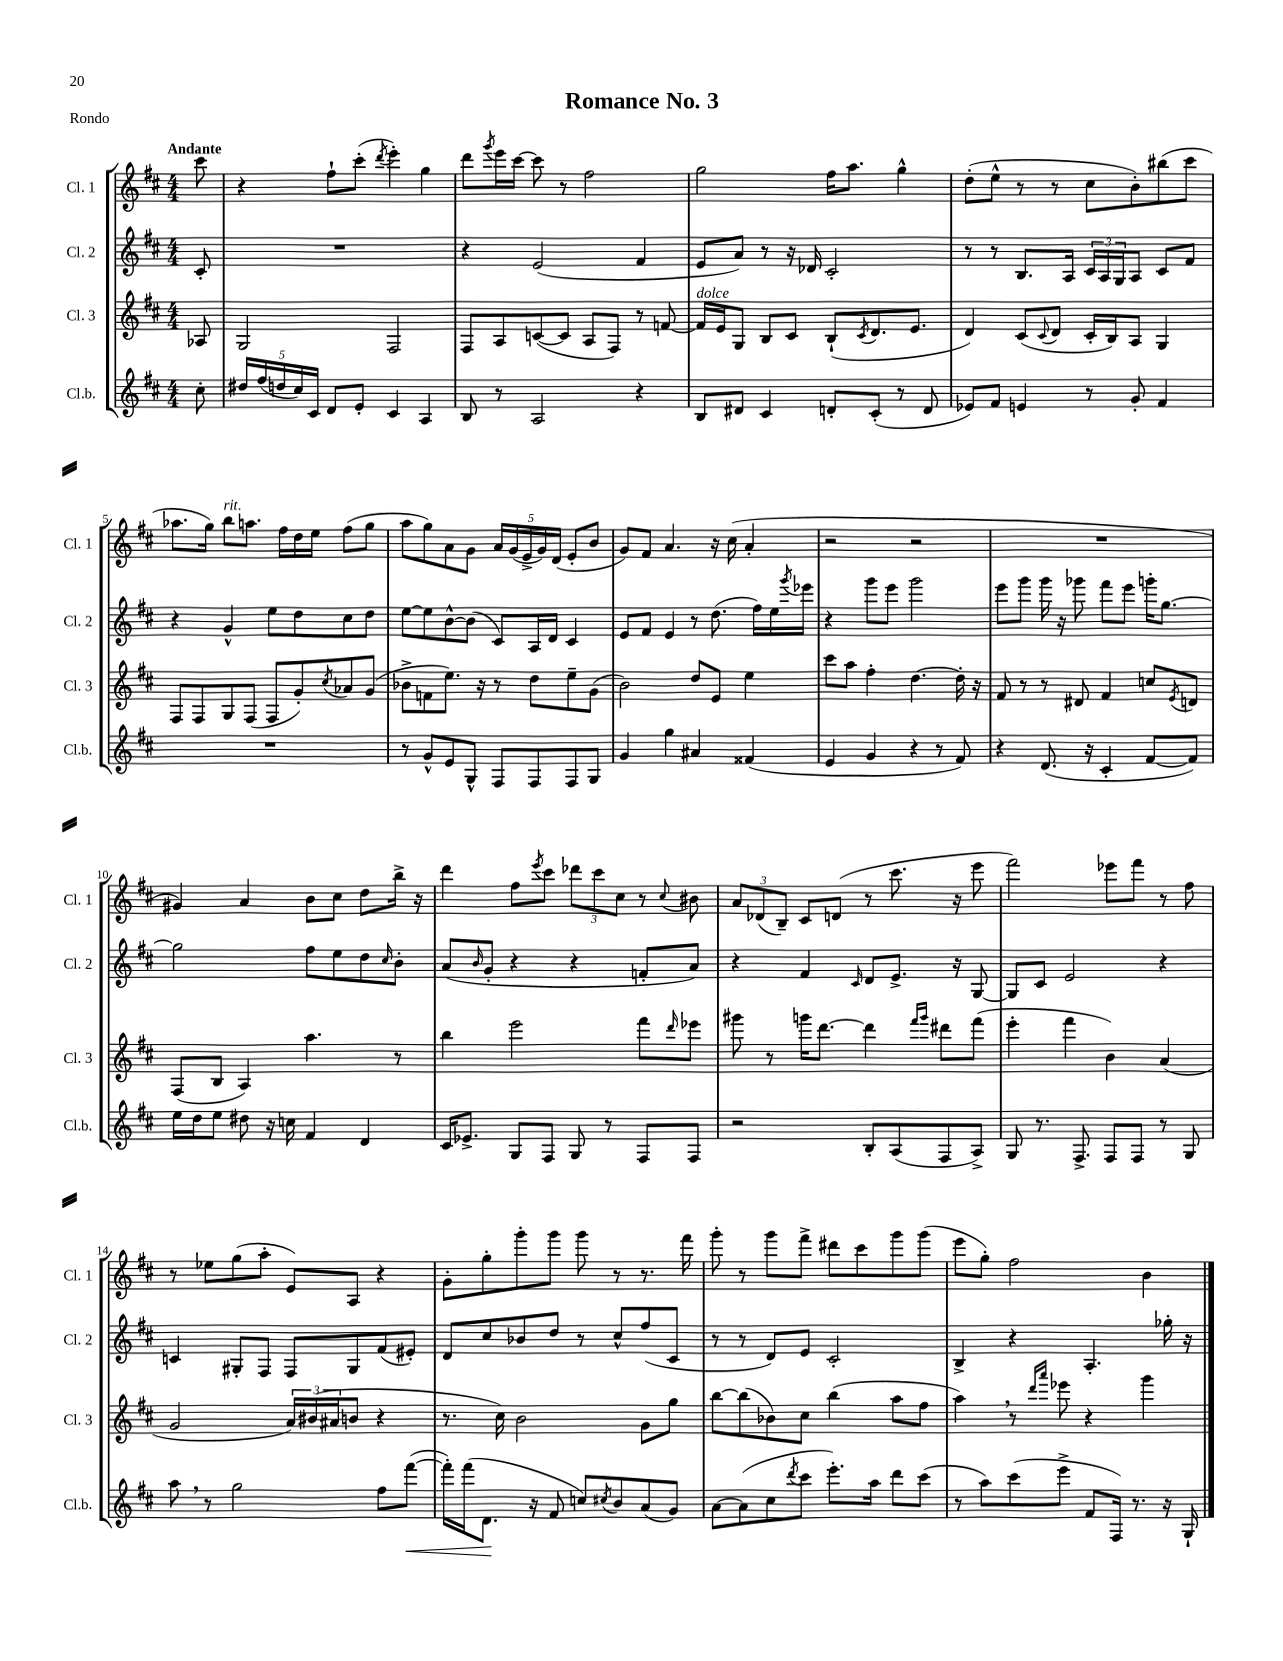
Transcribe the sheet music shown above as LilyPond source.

\header { title = "Romance No. 3" piece = "Rondo" }
<<
\new StaffGroup <<
\new Staff = "s0" \with { instrumentName = "Cl. 1" shortInstrumentName = "Cl. 1" } {
    \clef treble \key d \major \numericTimeSignature \time 4/4 \partial 8 \tempo "Andante"
    cis'''8 |
    r4 fis''8-! cis'''8-.( \acciaccatura { d'''8 } e'''4-.) g''4 |
    d'''8 \acciaccatura { g'''8 } e'''16 cis'''16~ cis'''8 r8 fis''2 |
    g''2 fis''16 a''8. g''4-^ |
    d''8-.( e''8-^ r8 r8 cis''8 b'8-.) bis''8( cis'''8 |
    aes''8. g''16) b''8^\markup { \italic "rit." } a''8. fis''16 d''16 e''16 fis''8( g''8 |
    a''8 g''8) a'8 g'8 \tuplet 5/4 { a'16 g'16( e'16-> g'16) d'16( } e'8-. b'8 |
    g'8) fis'8 a'4. r16 cis''16( a'4-. |
    r2 r2 |
    R1 |
    gis'4) a'4 b'8 cis''8 d''8 b''16-> r16 |
    d'''4 fis''8 \acciaccatura { e'''8 } cis'''8 \tuplet 3/2 { des'''8 cis'''8 cis''8 } r8 \appoggiatura { cis''8 } bis'8 |
    \tuplet 3/2 { a'8 des'8( b8--) } cis'8 d'8( r8 cis'''8. r16 e'''8 |
    fis'''2) ees'''8 fis'''8 r8 fis''8 |
    r8 ees''8 g''8( a''8-. e'8) a8 r4 |
    g'8-. g''8-. g'''8-. g'''8 g'''8 r8 r8. fis'''16 |
    g'''8-. r8 g'''8 fis'''8-> dis'''8 cis'''8 g'''8 g'''8( |
    e'''8 g''8-.) fis''2 b'4 \bar "|." |
}
\new Staff = "s1" \with { instrumentName = "Cl. 2" shortInstrumentName = "Cl. 2" } {
    \clef treble \key d \major \numericTimeSignature \time 4/4 \partial 8
    cis'8-. |
    R1 |
    r4 e'2( fis'4 |
    e'8 a'8) r8 r16 des'16 cis'2-. |
    r8 r8 b8. a16 \tuplet 3/2 { cis'16 a16 g16 } a8 cis'8 fis'8 |
    r4 g'4-^ e''8 d''8 cis''8 d''8 |
    e''8~ e''8 b'8~-^ b'8( cis'8) a16 d'16 cis'4 |
    e'8 fis'8 e'4 r8 d''8.( fis''16) e''16 \acciaccatura { g'''8 } ees'''16 |
    r4 g'''8 e'''8 g'''2 |
    e'''8 g'''8 g'''16 r16 ges'''8 fis'''8 e'''8 g'''16-. g''8.~ |
    g''2 fis''8 e''8 d''8 \grace { cis''16 } b'8-. |
    a'8( \grace { b'16 } g'8-. r4 r4 f'8-. a'8) |
    r4 fis'4 \grace { cis'16 } d'8 e'8.-> r16 g8~ |
    g8 cis'8 e'2 r4 |
    c'4 gis8-. fis8 fis8 gis8 fis'8( eis'8-.) |
    d'8 cis''8 bes'8 d''8 r8 cis''8-^ fis''8( cis'8 |
    r8 r8 d'8) e'8 cis'2-. |
    b4-> r4 a4.-. ges''16-. r16 \bar "|." |
}
\new Staff = "s2" \with { instrumentName = "Cl. 3" shortInstrumentName = "Cl. 3" } {
    \clef treble \key d \major \numericTimeSignature \time 4/4 \partial 8
    aes8 |
    g2 fis2 |
    fis8 a8 c'8~( c'8 a8 fis8) r8 f'8~ |
    f'16^\markup { \italic "dolce" } e'16 g8 b8 cis'8 b8-!( \acciaccatura { cis'8 } d'8. e'8. |
    d'4) cis'8( \appoggiatura { cis'8 } d'8 cis'16-. b16) a8 g4 |
    fis8 fis8 g8 fis8( fis8 g'8-.) \acciaccatura { cis''8 } aes'8 g'8( |
    bes'8-> f'8 e''8.) r16 r8 d''8 e''8-- g'8( |
    b'2) d''8 e'8 e''4 |
    cis'''8 a''8 fis''4-. d''4.~ d''16-. r16 |
    fis'8 r8 r8 dis'8 fis'4 c''8 \acciaccatura { e'8 } d'8 |
    fis8( b8 a4) a''4. r8 |
    b''4 e'''2 fis'''8 \grace { d'''16 } ees'''8 |
    gis'''8 r8 g'''16 d'''8.~ d'''4 \grace { fis'''16 g'''16 } dis'''8 fis'''8( |
    e'''4-. fis'''4 b'4) a'4( |
    g'2 \tuplet 3/2 { a'16) bis'16( ais'16 } b'8 r4 |
    r8. cis''16) b'2 g'8 g''8 |
    b''8~ b''8( bes'8) cis''8 b''4( a''8 fis''8 |
    a''4) \breathe r8 \grace { d'''16 a'''16 } ees'''8 r4 g'''4 \bar "|." |
}
\new Staff = "s3" \with { instrumentName = "Cl.b." shortInstrumentName = "Cl.b." } {
    \clef treble \key d \major \numericTimeSignature \time 4/4 \partial 8
    cis''8-. |
    \tuplet 5/4 { dis''16 fis''16( d''16 cis''16) cis'16 } d'8 e'8-. cis'4 a4 |
    b8 r8 a2 r4 |
    b8 dis'8 cis'4 d'8-. cis'8-.( r8 d'8 |
    ees'8) fis'8 e'4 r8 g'8-. fis'4 |
    R1 |
    r8 g'8-^ e'8 g8-^ fis8 fis8 fis8 g8 |
    g'4 g''4 ais'4 fisis'4( |
    e'4 g'4 r4 r8 fis'8) |
    r4 d'8.( r16 cis'4-. fis'8~ fis'8) |
    e''16 d''16 e''8 dis''8 r16 c''16 fis'4 d'4 |
    cis'16 ees'8.-> g8 fis8 g8 r8 fis8 fis8 |
    r2 b8-. a8( fis8 a8->) |
    g8 r8. fis8.-> fis8 fis8 r8 g8 |
    a''8 \breathe r8 g''2 fis''8 fis'''8~\<( |
    fis'''16-.) fis'''16( d'8.\! r16 fis'8 c''8) \acciaccatura { cis''8 } b'8 a'8( g'8) |
    a'8~ a'8( cis''8 \acciaccatura { d'''8 } cis'''8 e'''8.-.) a''16 d'''8 cis'''8( |
    r8 a''8) cis'''8( e'''8-> fis'8 fis16) r8. r16 g16-! \bar "|." |
}
>>
>>
